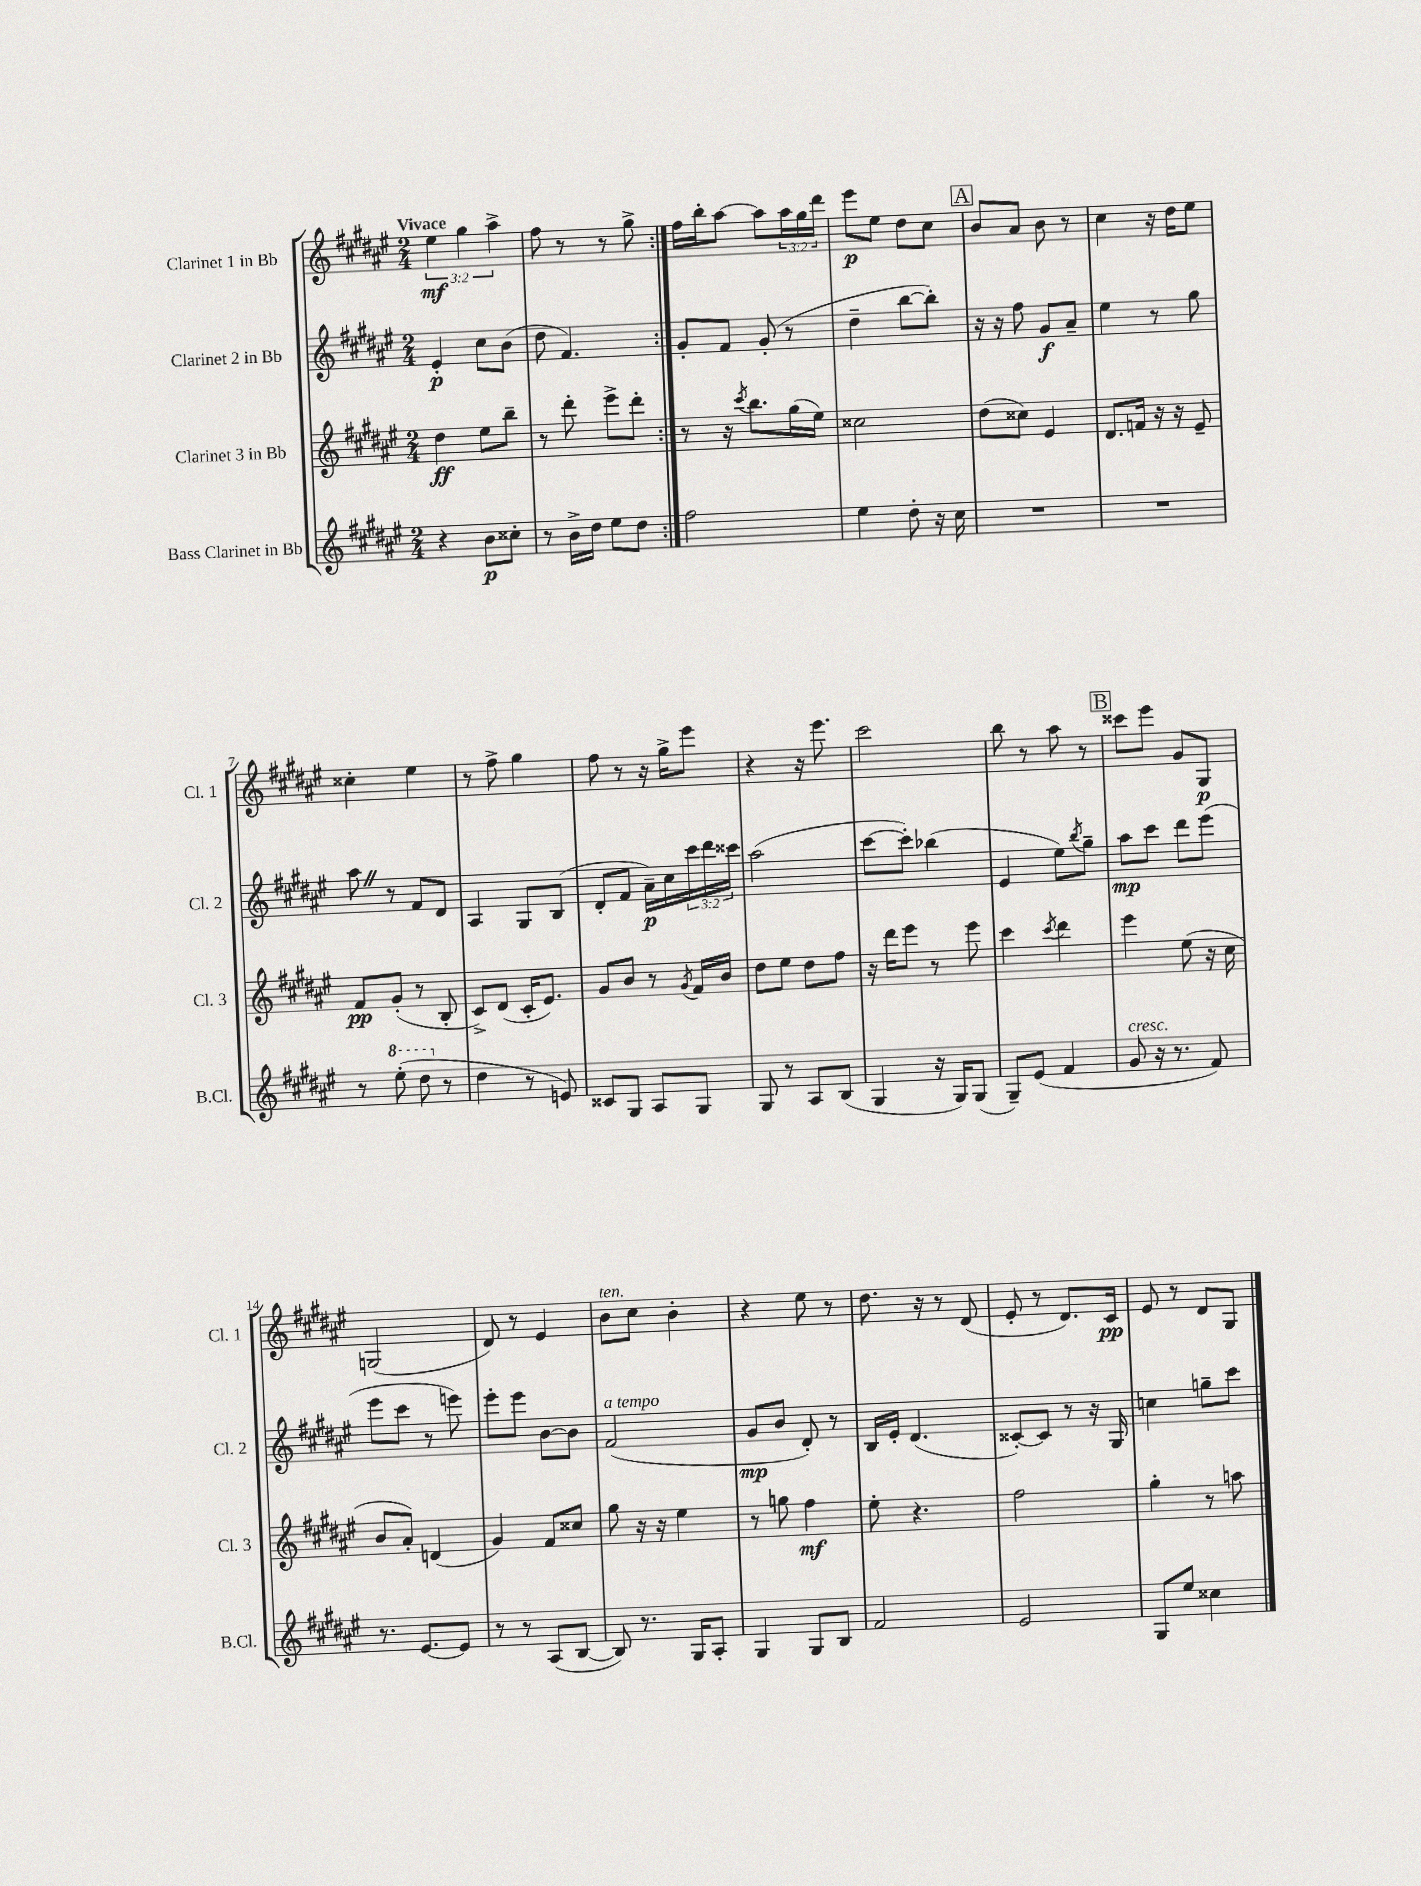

**kern	**dynam	**kern	**dynam	**kern	**dynam	**kern	**dynam
*part4	*part4	*part3	*part3	*part2	*part2	*part1	*part1
*staff4	*staff4	*staff3	*staff3	*staff2	*staff2	*staff1	*staff1
*I"Bass Clarinet in Bb	*	*I"Clarinet 3 in Bb	*	*I"Clarinet 2 in Bb	*	*I"Clarinet 1 in Bb	*
*I'B.Cl.	*	*I'Cl. 3	*	*I'Cl. 2	*	*I'Cl. 1	*
*clefG2	*	*clefG2	*	*clefG2	*	*clefG2	*
*k[f#c#g#d#a#e#]	*	*k[f#c#g#d#a#e#]	*	*k[f#c#g#d#a#e#]	*	*k[f#c#g#d#a#e#]	*
*M2/4	*	*M2/4	*	*M2/4	*	*M2/4	*
=1	=1	=1	=1	=1	=1	=1	=1
!	!	!	!	!	!	!LO:TX:a:B:t=Vivace	!
4r	.	4dd#\	ff	4e#'/	p	6ee#\	mf
.	.	.	.	.	.	6gg#\	.
8b\L	p	8ee#\L	.	8cc#\L	.	.	.
.	.	.	.	.	.	6aa#^\	.
8cc##X'\J	.	8bb~\J	.	(8b\J	.	.	.
=2	=2	=2	=2	=2	=2	=2	=2
8r	.	8r	.	8dd#\	.	8ff#\	.
16b^\LL	.	8ddd#'\	.	4.f#/)	.	8r	.
16dd#\JJ	.	.	.	.	.	.	.
8ee#\L	.	8eee#^\L	.	.	.	8r	.
8dd#\J	.	8ddd#'\J	.	.	.	8gg#^\	.
=3:|!	=3:|!	=3:|!	=3:|!	=3:|!	=3:|!	=3:|!	=3:|!
2ff#\	.	8r	.	8g#'/L	.	16ff#\LL	.
.	.	.	.	.	.	16bb'\J	.
.	.	16r	.	8f#/J	.	[8aa#\J	.
.	.	8qccc#/	.	.	.	.	.
.	.	8.bb\L	.	.	.	.	.
.	.	.	.	(8g#'/	.	8aa#\L]	.
.	.	(16gg#\L	.	8r	.	24aa#\L	.
.	.	.	.	.	.	24gg#\	.
.	.	16ee#\JJ)	.	.	.	.	.
.	.	.	.	.	.	24ddd#\JJ	.
=4	=4	=4	=4	=4	=4	=4	=4
4ee#\	.	2cc##X\	.	4dd#~\	.	8eee#\L	p
.	.	.	.	.	.	8ee#\J	.
8dd#'\	.	.	.	[8bb\L	.	8dd#\L	.
16r	.	.	.	8bb'\J])	.	8cc#\J	.
16cc#\	.	.	.	.	.	.	.
!!LO:REH:place=s1:t=A
=5	=5	=5	=5	=5	=5	=5	=5
2r	.	(8dd#\L	.	16r	.	8b/L	.
.	.	.	.	16r	.	.	.
.	.	8cc##X\J)	.	8ff#\	.	8a#/J	.
.	.	4e#/	.	8g#/L	f	8b\	.
.	.	.	.	8a#~/J	.	8r	.
=6	=6	=6	=6	=6	=6	=6	=6
2r	.	8.d#/L	.	4ee#\	.	4cc#\	.
.	.	16fn/Jk	.	.	.	.	.
.	.	16r	.	8r	.	16r	.
.	.	16r	.	.	.	16dd#\KL	.
.	.	8e#~/	.	8gg#\	.	8ee#\J	.
!!LO:LB:g=z
=7	=7	=7	=7	=7	=7	=7	=7
8r	.	8f#/L	pp	8aa#Z\	.	4cc##X'\	.
*8va	*	*	*	*	*	*	*
(8eee#'\	.	(8g#'/J	.	8r	.	.	.
8ddd#\	.	8r	.	8f#/L	.	4ee#\	.
*X8va	*	*	*	*	*	*	*
8r	.	8B'/	.	8d#/J	.	.	.
=8	=8	=8	=8	=8	=8	=8	=8
4dd#\	.	8c#^/L)	.	4A#/	.	8r	.
.	.	(8d#/J	.	.	.	8ff#^\	.
8r	.	16c#'/KL	.	8G#/L	.	4gg#\	.
.	.	8.e#/J)	.	.	.	.	.
8en/)	.	.	.	(8B/J	.	.	.
=9	=9	=9	=9	=9	=9	=9	=9
8c##X/L	.	8g#/L	.	8d#'/L	.	8ff#\	.
8G#/J	.	8b/J	.	8f#/J	.	8r	.
8A#/L	.	8r	.	16a#~\LL)	p	16r	.
.	.	.	.	16cc#\	.	16gg#^\KL	.
.	.	8qg#/	.	.	.	.	.
8G#/J	.	16f#/LL	.	24ccc#\	.	8eee#\J	.
.	.	.	.	24ddd#\	.	.	.
.	.	16b/JJ	.	.	.	.	.
.	.	.	.	24ccc##X\JJ	.	.	.
=10	=10	=10	=10	=10	=10	=10	=10
8G#/	.	8dd#\L	.	(2aa#\	.	4r	.
8r	.	8ee#\J	.	.	.	.	.
8A#/L	.	8dd#\L	.	.	.	16r	.
.	.	.	.	.	.	8.eee#\	.
(8B/J	.	8ff#\J	.	.	.	.	.
=11	=11	=11	=11	=11	=11	=11	=11
4G#/	.	16r	.	[8ccc#\L	.	2ccc#\	.
.	.	16ddd#\KL	.	.	.	.	.
.	.	8eee#\J	.	8ccc#'\J])	.	.	.
16r	.	8r	.	(4bb-X\	.	.	.
16G#/KL)	.	.	.	.	.	.	.
(8G#/J	.	8eee#\	.	.	.	.	.
=12	=12	=12	=12	=12	=12	=12	=12
8G#~/L)	.	4ccc#\	.	4e#/	.	8bb\	.
(8e#/J	.	.	.	.	.	8r	.
.	.	8qccc#/	.	.	.	.	.
4f#/	.	4ddd#\	.	8ee#\L)	.	8aa#\	.
.	.	.	.	8qbb/	.	.	.
.	.	.	.	8gg#~\J	.	8r	.
!!LO:REH:place=s1:t=B
=13	=13	=13	=13	=13	=13	=13	=13
!LO:TX:a:i:t=cresc.	!	!	!	!	!	!	!
8g#/	.	4eee#\	.	8aa#\L	mp	8ccc##X\L	.
16r	.	.	.	8ccc#\J	.	8eee#\J	.
8.r	.	.	.	.	.	.	.
.	.	(8ee#\	.	8ddd#\L	.	8g#/L	.
8f#/)	.	16r	.	(8eee#\J	.	8G#/J	p
.	.	16cc#\	.	.	.	.	.
!!LO:LB:g=z
=14	=14	=14	=14	=14	=14	=14	=14
8.r	.	8b/L	.	8eee#\L	.	(2Gn/	.
.	.	8a#'/J)	.	8ccc#\J	.	.	.
[8.e#/L	.	.	.	.	.	.	.
.	.	(4dn/	.	8r	.	.	.
8e#/J]	.	.	.	8eeen\)	.	.	.
=15	=15	=15	=15	=15	=15	=15	=15
8r	.	4g#/)	.	8eee#'\L	.	8d#/)	.
8r	.	.	.	8eee#\J	.	8r	.
(8A#/L	.	8f#/L	.	[8b\L	.	4e#/	.
[8B/J	.	8cc##X/J	.	8b\J]	.	.	.
=16	=16	=16	=16	=16	=16	=16	=16
!	!	!	!	!	!	!LO:TX:a:i:t=ten.	!
!	!	!	!	!LO:TX:a:i:t=a tempo	!	!	!
8B/])	.	8gg#\	.	(2f#/	.	8b\L	.
8.r	.	16r	.	.	.	8cc#\J	.
.	.	16r	.	.	.	.	.
.	.	4ee#\	.	.	.	4b'\	.
16G#/KL	.	.	.	.	.	.	.
8A#'/J	.	.	.	.	.	.	.
=17	=17	=17	=17	=17	=17	=17	=17
4G#/	.	8r	.	8g#/L	mp	4r	.
.	.	8ggn\	.	8b/J	.	.	.
8G#/L	.	4ff#\	mf	8d#'/)	.	8ee#\	.
8B/J	.	.	.	8r	.	8r	.
=18	=18	=18	=18	=18	=18	=18	=18
2f#/	.	8ee#'\	.	16B/LL	.	8.dd#\	.
.	.	.	.	16e#'/JJ	.	.	.
.	.	4.r	.	(4.d#/	.	.	.
.	.	.	.	.	.	16r	.
.	.	.	.	.	.	8r	.
.	.	.	.	.	.	(8d#/	.
=19	=19	=19	=19	=19	=19	=19	=19
2e#/	.	2ff#\	.	[8c##X'/L)	.	8e#'/	.
.	.	.	.	8c##/J]	.	8r	.
.	.	.	.	8r	.	8.d#/L)	.
.	.	.	.	16r	.	.	.
.	.	.	.	16G#/	.	16c#/Jk	pp
=20	=20	=20	=20	=20	=20	=20	=20
8G#/L	.	4gg#'\	.	4ccn\	.	8e#/	.
8ee#/J	.	.	.	.	.	8r	.
4cc##X\	.	8r	.	8ggn~\L	.	8d#/L	.
.	.	8aan\	.	8ccc#\J	.	8G#/J	.
==	==	==	==	==	==	==	==
*-	*-	*-	*-	*-	*-	*-	*-
